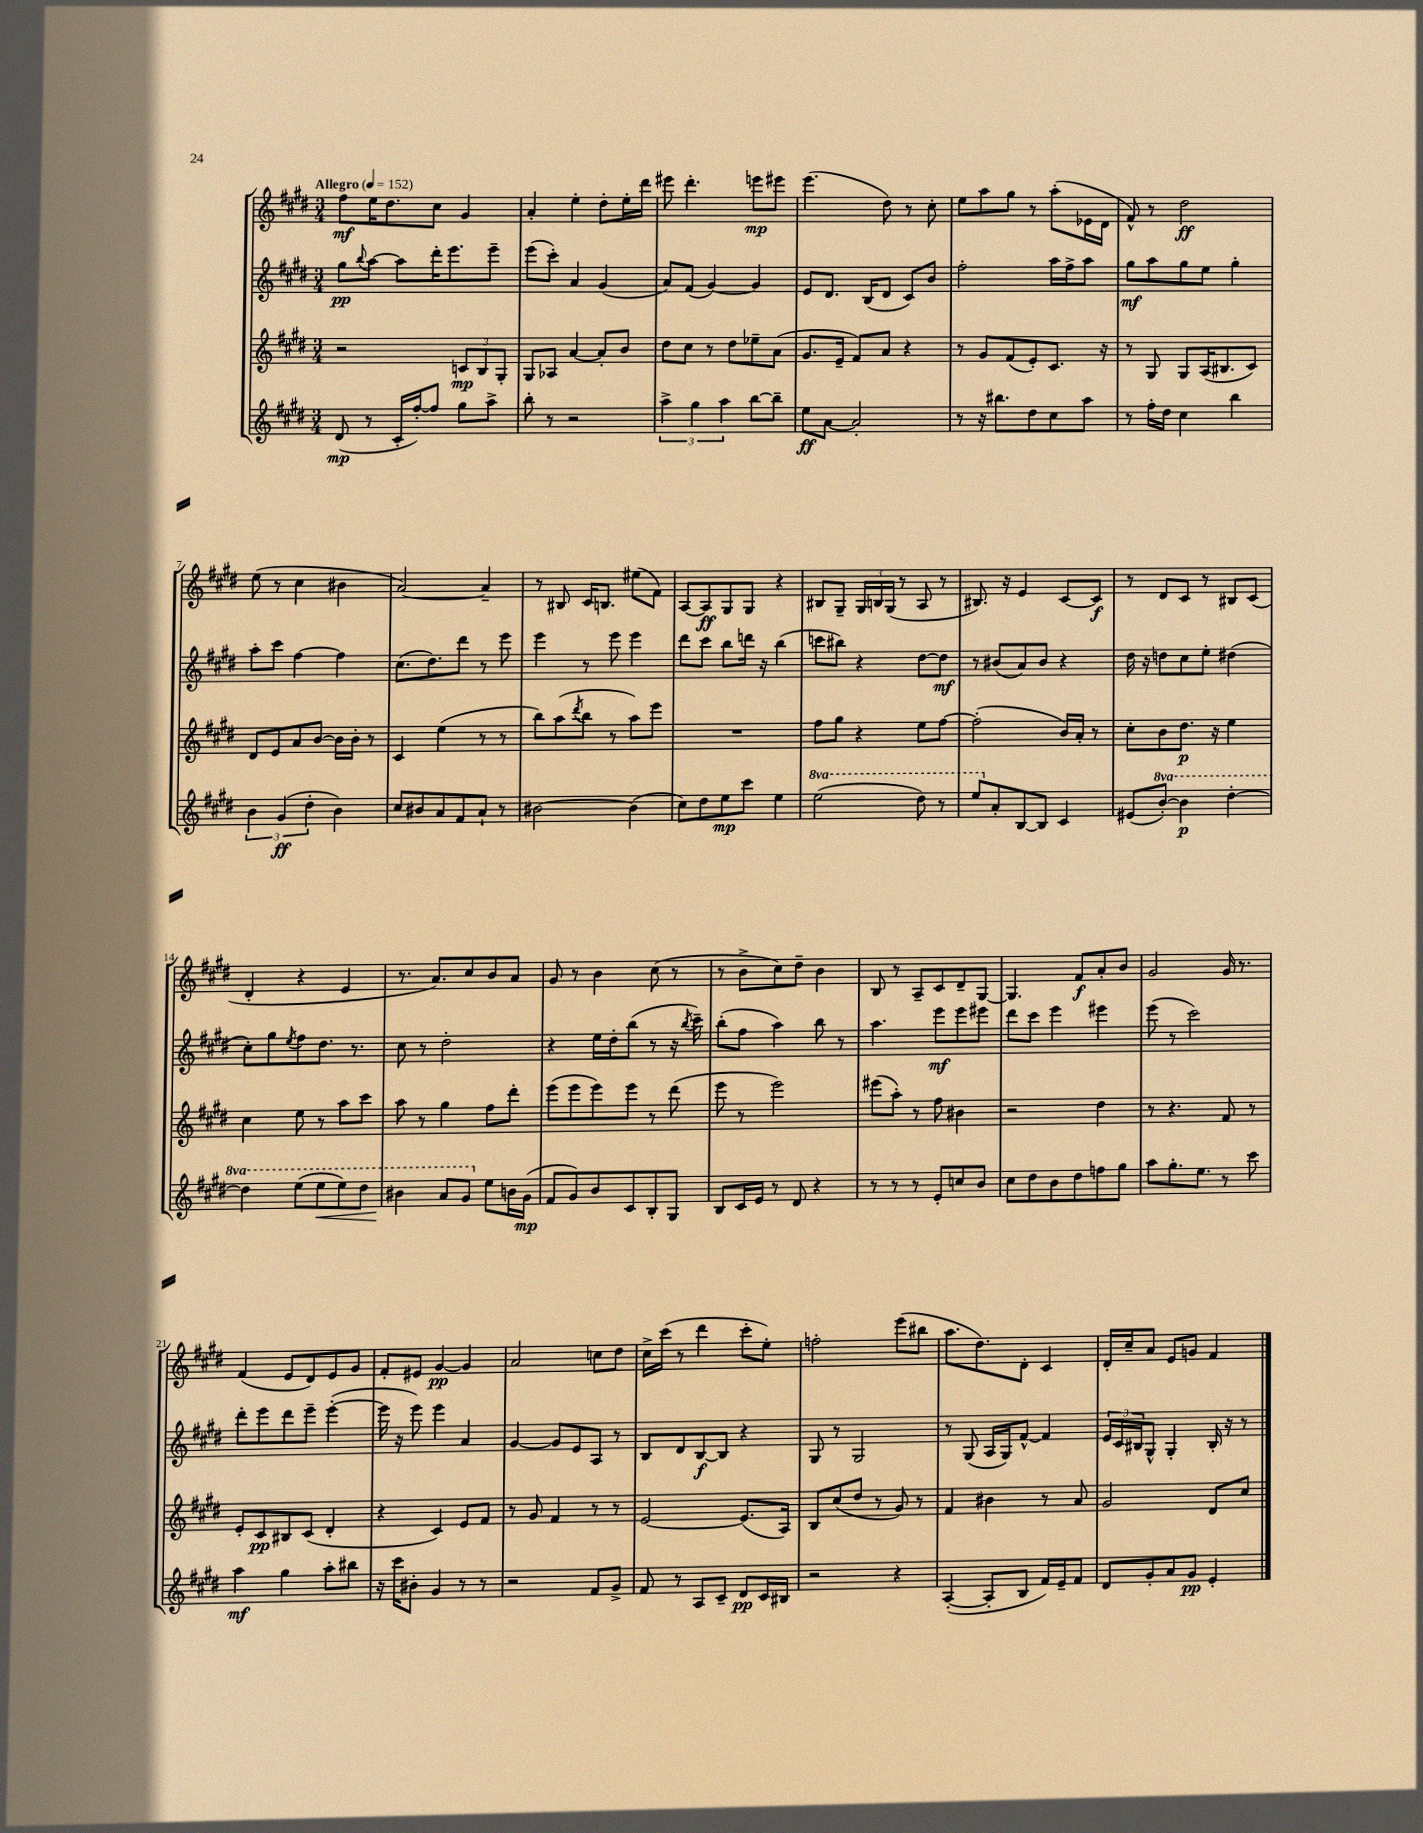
<<
\new StaffGroup <<
\new Staff = "s0" {
    \clef treble \key e \major \numericTimeSignature \time 3/4 \tempo "Allegro" 4 = 152
    fis''8\mf e''16 dis''8. cis''8 gis'4 |
    a'4-. e''4-. dis''8-. e''16-. dis'''16 |
    eis'''8 dis'''4.-. e'''8\mp eis'''8 |
    e'''4.( dis''8) r8 cis''8-. |
    e''8 a''8 gis''8 r8 a''8-.( ees'16 dis'16 |
    fis'8-^) r8 dis''2\ff |
    e''8( r8 cis''4 bis'4 |
    a'2~) a'4-- |
    r8 bis8 cis'16 b8. eis''8( fis'8) |
    a8~ a8\ff gis8 gis8 r4 |
    bis8 gis8-- \tuplet 3/2 { gis16 b16 gis16( } r8 a8 r8 |
    bis8.) r16 e'4 cis'8~ cis'8\f |
    r8 dis'8 cis'8 r8 bis8 cis'8( |
    dis'4-. r4 e'4 |
    r8. a'8.) cis''8 b'8 a'8 |
    gis'8 r8 b'4 cis''8( r8 |
    r8 b'8-> cis''8) dis''8-- b'4 |
    b8 r8 a8-- cis'8 dis'8-- gis8~ |
    gis4. fis'8\f a'8-. b'8 |
    gis'2 gis'16 r8. |
    fis'4( e'8 dis'8) e'8 gis'8 |
    fis'8-. eis'8 gis'4~\pp gis'4 |
    a'2 c''8 dis''8 |
    cis''16-> cis'''16( r8 dis'''4 cis'''8-. e''8-.) |
    f''2-. e'''8( bis''8 |
    a''8. dis''8.) dis'8-. cis'4 |
    dis'16-. cis''16-- a'8 e'8 g'8 fis'4 \bar "|." |
}
\new Staff = "s1" {
    \clef treble \key e \major \numericTimeSignature \time 3/4
    gis''8\pp \appoggiatura { b''8 } a''8~ a''8 dis'''16-. e'''8. e'''8-- |
    e'''8( cis'''8-.) a'4 gis'4( |
    a'8) fis'8( gis'4~) gis'4 |
    e'8 dis'8. b16( dis'8 cis'8) b'8 |
    fis''2-. a''16 fis''16-> a''8 |
    gis''8\mf a''8 gis''8 e''8 gis''4-. |
    a''8-. cis'''8 fis''4~ fis''4 |
    cis''8.( dis''8.) dis'''8 r8 e'''8 |
    e'''4 r8 e'''8 e'''4 |
    dis'''8 cis'''8 b''8 d'''16 r16 b''4( |
    c'''8 bis''8) r4 dis''8~ dis''8\mf |
    r8 bis'8( a'8) bis'8 r4 |
    dis''16 r16 d''8 cis''8 e''8-. dis''4( |
    cis''8-.) gis''8 \acciaccatura { e''8 } fis''8 dis''8. r8. |
    cis''8 r8 dis''2-. |
    r4 e''16 dis''16-. b''8( r8 r16 \acciaccatura { b''8 } cis'''16--) |
    b''8-.( fis''8 a''4) b''8 r8 |
    a''4. e'''8\mf e'''8 eis'''8 |
    dis'''8 cis'''8 e'''4 eis'''4 |
    e'''8( r8 cis'''2) |
    dis'''8-. e'''8 dis'''8 e'''8-- e'''4~-.( |
    e'''16 r16 e'''8) e'''4 a'4 |
    gis'4~ gis'8 e'8 a8 r8 |
    b8 dis'8 b8~\f b8 r4 |
    gis8 r8 gis2 |
    r8 gis8( a16 gis16) fis'8~-^ fis'4 |
    \tuplet 3/2 { e'16 cis'16 bis16 } gis8-^ gis4-. bis16-. r16 r8 \bar "|." |
}
\new Staff = "s2" {
    \clef treble \key e \major \numericTimeSignature \time 3/4
    r2 \tuplet 3/2 { c'8\mp b8 gis8-. } |
    gis8 aes8 a'4~ a'8-. b'8 |
    dis''8 cis''8 r8 dis''8 ees''8-- a'8( |
    gis'8. e'16-- fis'8) a'8 r4 |
    r8 gis'8 fis'8( e'8-.) cis'8. r16 |
    r8 gis8 gis8 a16( bis8. cis'8) |
    dis'8 e'8 a'8 b'8~ b'16 b'16-. r8 |
    cis'4 e''4( r8 r8 |
    b''8) a''8( \acciaccatura { dis'''8 } b''8 r8 a''8) e'''8 |
    R2. |
    fis''8 gis''8 r4 e''8 fis''8~ |
    fis''2-.( b'16) a'16-. r8 |
    cis''8-. b'8 dis''8.\p r16 e''4 |
    cis''4 e''8 r8 a''8 cis'''8 |
    a''8 r8 gis''4 fis''8 dis'''8-. |
    e'''8( e'''8 e'''8) e'''8 r8 dis'''8( |
    e'''8 r8 e'''2) |
    eis'''8( a''8-.) r8 fis''8 bis'4 |
    r2 dis''4 |
    r8 r4. fis'8 r8 |
    e'8-. cis'8\pp bis8 cis'8( dis'4-. |
    r4 cis'4) e'8 fis'8 |
    r8 gis'8 fis'4 r8 r8 |
    e'2~ e'8.( a16) |
    b8 cis''8( dis''8 r8 gis'8) r8 |
    fis'4 bis'4 r8 a'8 |
    gis'2 dis'8 cis''8 \bar "|." |
}
\new Staff = "s3" {
    \clef treble \key e \major \numericTimeSignature \time 3/4 \set Staff.ottavationMarkups = #ottavation-simple-ordinals
    dis'8\mp( r8 cis'16-. fis''16~-.) fis''8 gis''8 a''8-> |
    b''8-. r8 r2 |
    \tuplet 3/2 { a''4-> gis''4 a''4 } b''8~ b''8-- |
    e''8\ff a'8~ a'2-. |
    r8 r16 bis''8. dis''8 cis''8 a''8 |
    r8 fis''16-. dis''16 cis''4 b''4 |
    \tuplet 3/2 { b'4 gis'4\ff( dis''4-. } b'4) |
    cis''8 bis'8 a'8 fis'8 a'8-! r8 |
    bis'2~ bis'4( |
    cis''8) dis''8 e''8\mp cis'''8 e''4 |
    \ottava #1 e'''2( dis'''8) r8 |
    e'''8 \ottava #0 a'8-. b8~ b8 cis'4 |
    eis'8( \ottava #1 b''8~-.) b''4\p dis'''4~-. |
    dis'''4 e'''8( e'''8\< e'''8) dis'''8 |
    bis''4\! a''8 gis''8 \ottava #0 e''8 b'!16 gis'16\mp( |
    fis'8 gis'8) b'8 cis'8 b8-. gis8 |
    b8 cis'16 e'16 r8 dis'8 r4 |
    r8 r8 r8 e'8-. c''8 b'8 |
    cis''8 dis''8 b'8 dis''8 f''8 gis''8 |
    a''8 gis''8.-. e''8. r8 cis'''8 |
    a''4\mf gis''4 a''8-. bis''8 |
    r16 cis'''16 bis'8-. gis'4 r8 r8 |
    r2 fis'8 gis'8-> |
    fis'8 r8 a8 cis'8-- dis'8\pp cis'16 bis16 |
    r2 r4 |
    a4~-.( a8-. b8 fis'16) e'16-- fis'8 |
    dis'8 gis'8-. a'8 gis'8\pp e'4-. \bar "|." |
}
>>
>>
